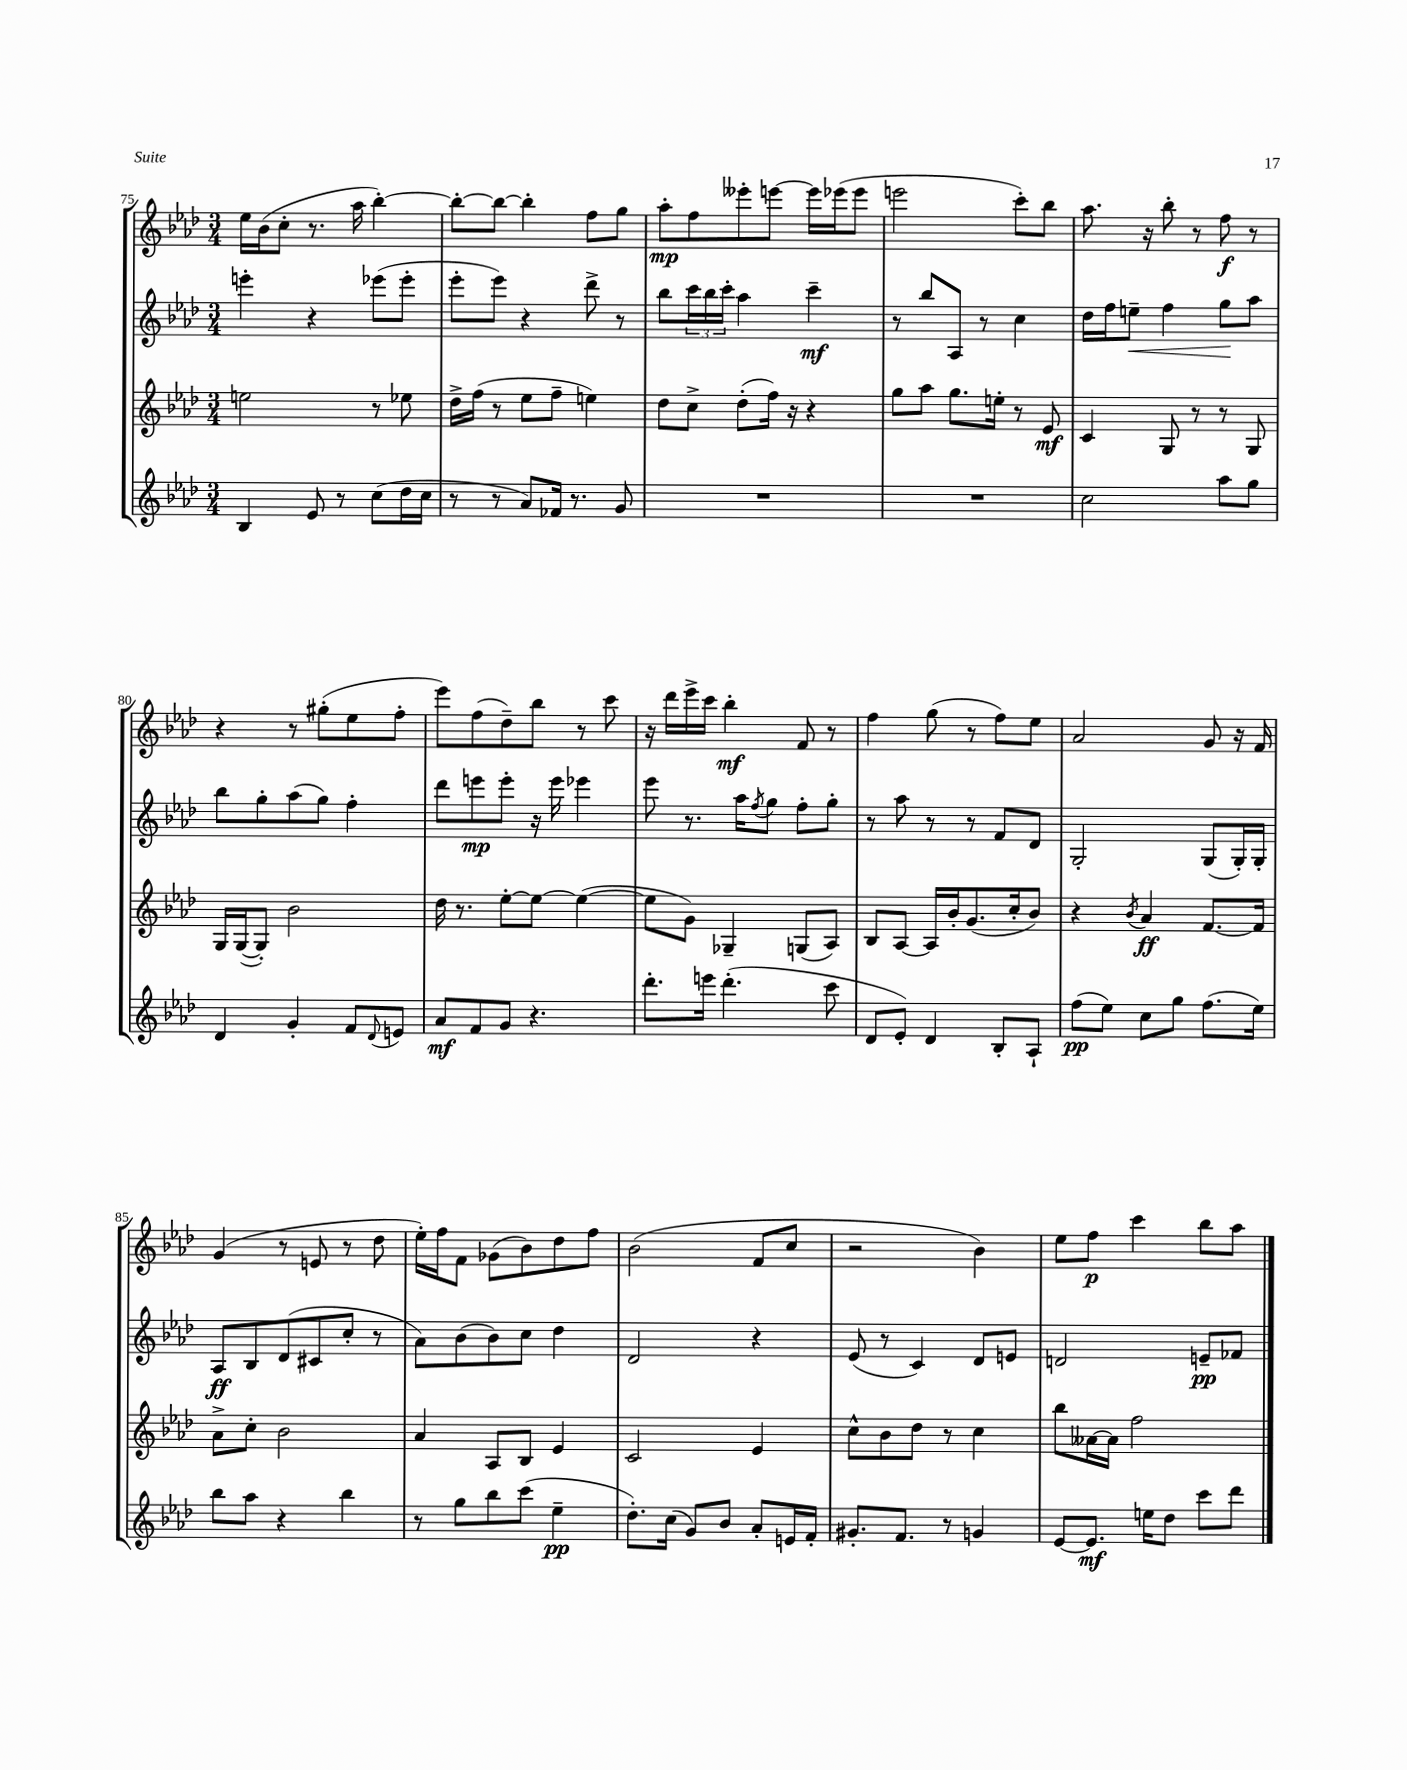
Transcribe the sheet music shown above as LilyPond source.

<<
\new StaffGroup <<
\new Staff = "s0" {
    \clef treble \key aes \major \numericTimeSignature \time 3/4
    ees''16 bes'16( c''8-. r8. aes''16 bes''4~-.) |
    bes''8~-. bes''8~ bes''4-. f''8 g''8 |
    aes''8-.\mp f''8 eeses'''8-. e'''8~ e'''16 ees'''16( ees'''8 |
    e'''2 c'''8-.) bes''8 |
    aes''8. r16 bes''8-. r8 f''8\f r8 |
    r4 r8 gis''8-.( ees''8 f''8-. |
    ees'''8) f''8( des''8--) bes''8 r8 c'''8 |
    r16 des'''16 ees'''16-> c'''16 bes''4-.\mf f'8 r8 |
    f''4 g''8( r8 f''8) ees''8 |
    aes'2 g'8 r16 f'16 |
    g'4( r8 e'8 r8 des''8 |
    ees''16-.) f''16 f'8 ges'8( bes'8) des''8 f''8 |
    bes'2( f'8 c''8 |
    r2 bes'4) |
    ees''8 f''8\p c'''4 bes''8 aes''8 \bar "|." |
}
\new Staff = "s1" {
    \clef treble \key aes \major \numericTimeSignature \time 3/4
    e'''4-. r4 ees'''8( ees'''8-. |
    ees'''8-. ees'''8) r4 des'''8-> r8 |
    bes''8 \tuplet 3/2 { c'''16 bes''16 c'''16-. } aes''4 c'''4--\mf |
    r8 bes''8 aes8 r8 c''4 |
    des''16 f''16 e''8--\< f''4 g''8\! aes''8 |
    bes''8 g''8-. aes''8( g''8) f''4-. |
    des'''8 e'''8\mp e'''8-. r16 e'''16 ees'''4 |
    ees'''8 r8. aes''16 \acciaccatura { f''8 } g''8 f''8-. g''8-. |
    r8 aes''8 r8 r8 f'8 des'8 |
    g2-. g8( g16-.) g16-. |
    aes8\ff bes8 des'8( cis'8 c''8-. r8 |
    aes'8) bes'8( bes'8) c''8 des''4 |
    des'2 r4 |
    ees'8( r8 c'4) des'8 e'8 |
    d'2 e'8--\pp fes'8 \bar "|." |
}
\new Staff = "s2" {
    \clef treble \key aes \major \numericTimeSignature \time 3/4
    e''2 r8 ees''8 |
    des''16-> f''16( r8 ees''8 f''8-- e''4) |
    des''8 c''8-> des''8-.( f''16) r16 r4 |
    g''8 aes''8 g''8. e''16-. r8 ees'8\mf |
    c'4 g8 r8 r8 g8 |
    g16 g16~( g8-.) bes'2 |
    des''16 r8. ees''8~-. ees''8~ ees''4~( |
    ees''8 g'8) ges4-- g8( aes8) |
    bes8 aes8~ aes16 bes'16-. g'8.( c''16-. bes'8) |
    r4 \acciaccatura { bes'8 } aes'4\ff f'8.~ f'16 |
    aes'8-> c''8-. bes'2 |
    aes'4 aes8 bes8 ees'4 |
    c'2 ees'4 |
    c''8-^ bes'8 des''8 r8 c''4 |
    bes''8 aeses'16~ aeses'16 f''2 \bar "|." |
}
\new Staff = "s3" {
    \clef treble \key aes \major \numericTimeSignature \time 3/4
    bes4 ees'8 r8 c''8( des''16 c''16 |
    r8 r8 aes'8) fes'16 r8. g'8 |
    R2. |
    R2. |
    c''2 aes''8 g''8 |
    des'4 g'4-. f'8 \appoggiatura { des'8 } e'8 |
    aes'8\mf f'8 g'8 r4. |
    des'''8.-. e'''16 des'''4.-.( c'''8 |
    des'8 ees'8-.) des'4 bes8-. aes8-! |
    f''8\pp( ees''8) c''8 g''8 f''8.( ees''16) |
    bes''8 aes''8 r4 bes''4 |
    r8 g''8 bes''8 c'''8( ees''4--\pp |
    des''8.-.) c''16( g'8) bes'8 aes'8-. e'16 f'16-. |
    gis'8.-. f'8. r8 g'4 |
    ees'8~ ees'8.\mf e''16 des''8 c'''8 des'''8 \bar "|." |
}
>>
>>
\layout { \context { \Score currentBarNumber = #75 } }
